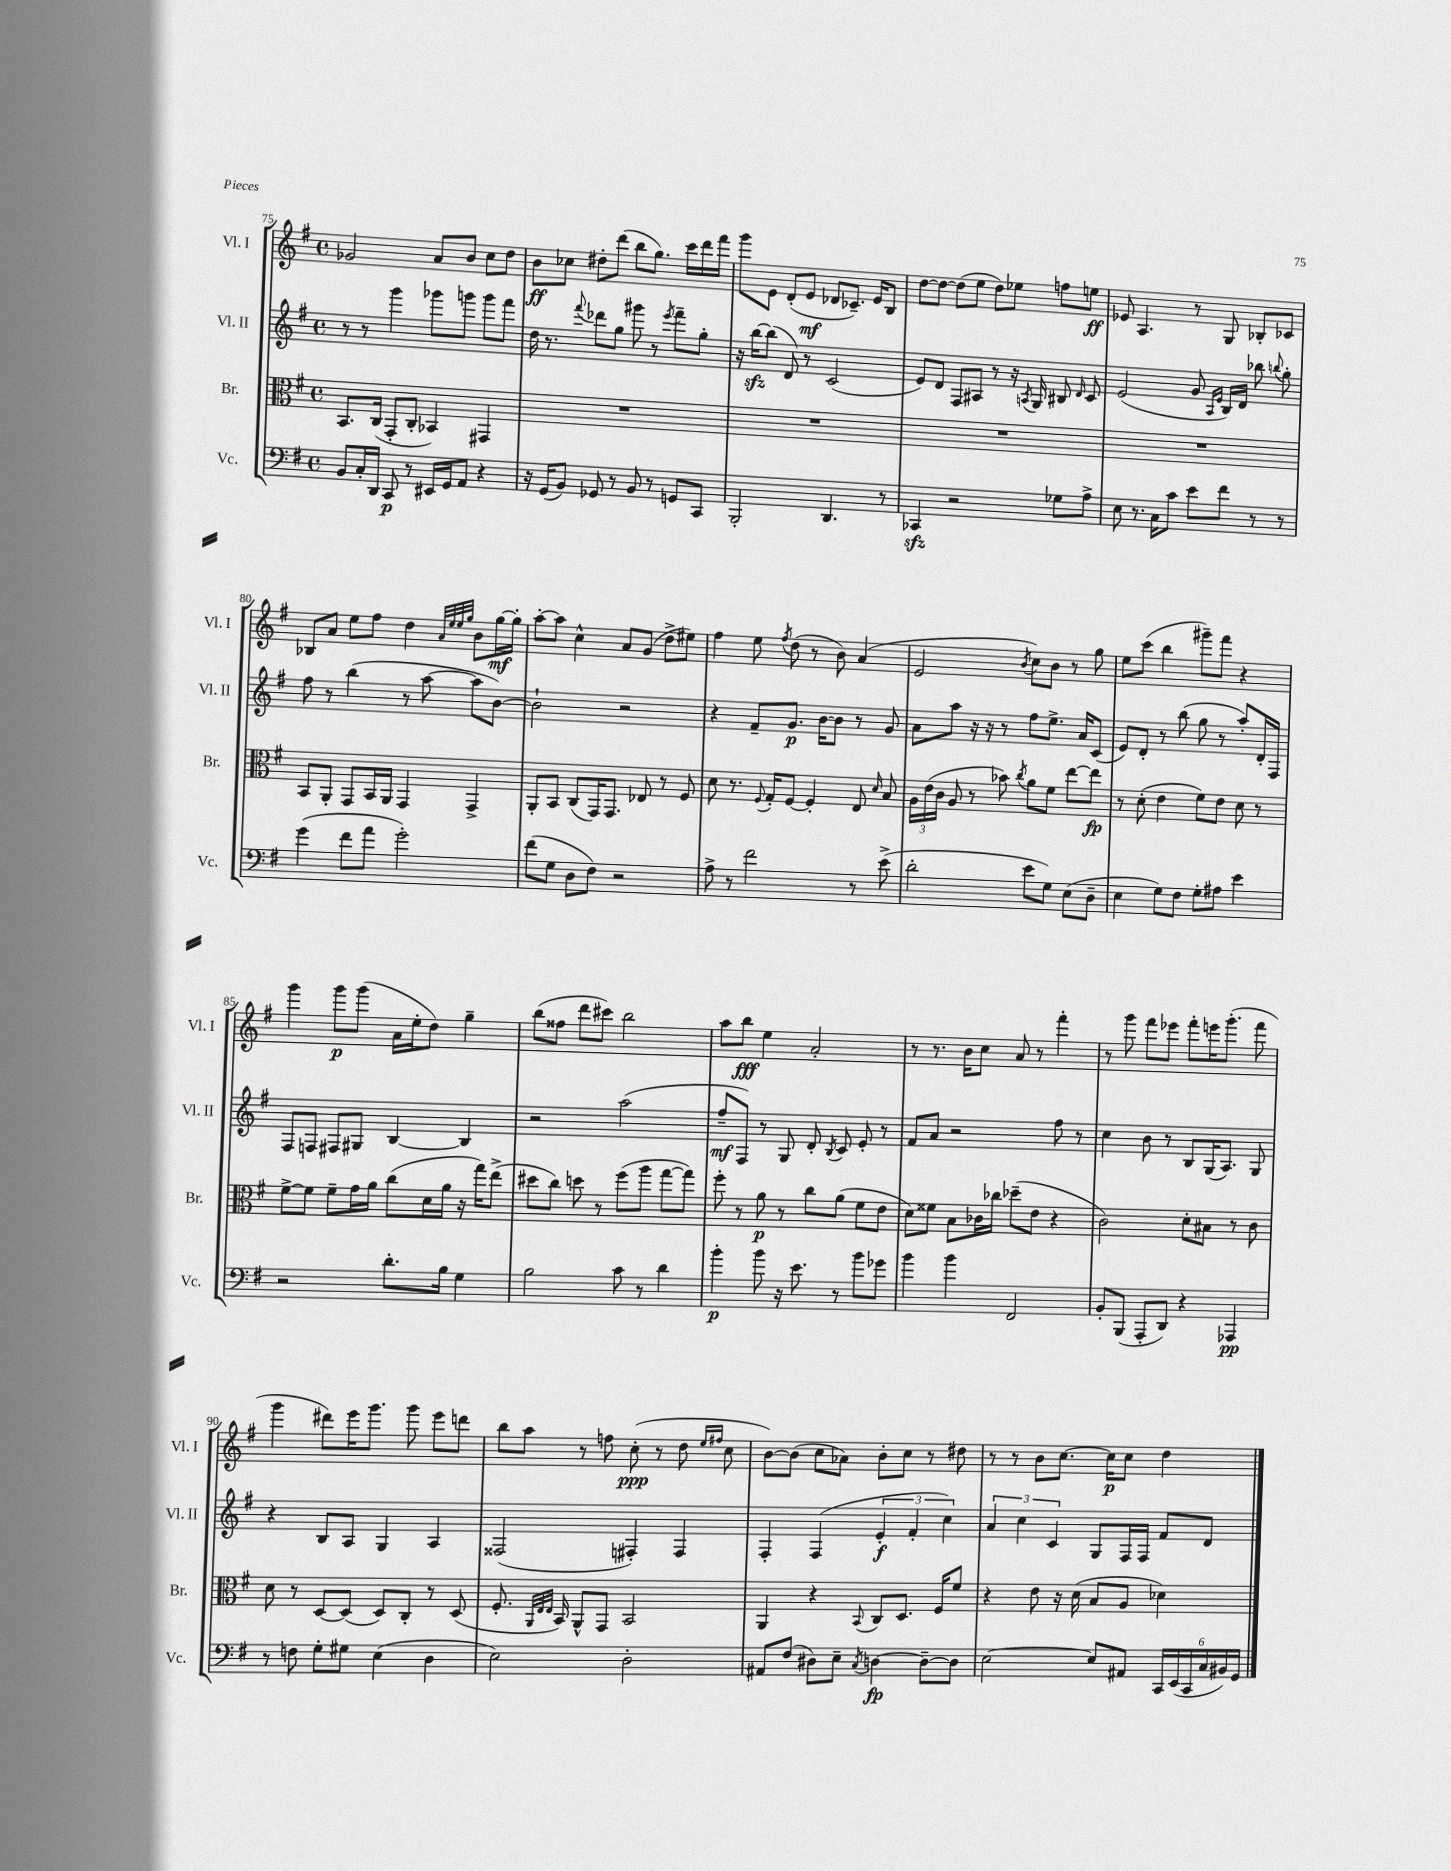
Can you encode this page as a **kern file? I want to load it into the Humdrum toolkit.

**kern	**dynam	**kern	**dynam	**kern	**dynam	**kern	**dynam
*part4	*part4	*part3	*part3	*part2	*part2	*part1	*part1
*staff4	*staff4	*staff3	*staff3	*staff2	*staff2	*staff1	*staff1
*I"Vc.	*	*I"Br.	*	*I"Vl. II	*	*I"Vl. I	*
*I'Vc.	*	*I'Br.	*	*I'Vl. II	*	*I'Vl. I	*
*clefF4	*	*clefC3	*	*clefG2	*	*clefG2	*
*k[f#]	*	*k[f#]	*	*k[f#]	*	*k[f#]	*
*M4/4	*	*M4/4	*	*M4/4	*	*M4/4	*
*met(c)	*	*met(c)	*	*met(c)	*	*met(c)	*
=75	=75	=75	=75	=75	=75	=75	=75
8BB/L	.	8.BB/L	.	8r	.	2g-X/	.
16C'/L	.	.	.	8r	.	.	.
16DD/JJ	.	(16C/Jk	.	.	.	.	.
8CC/	p	8GG'/L	.	4ggg\	.	.	.
8r	.	8C'/J	.	.	.	.	.
16EE#X/LL	.	4BB-X/)	.	8ggg-X\L	.	8a/L	.
16GG/J	.	.	.	.	.	.	.
8AA/J	.	.	.	8gggn\J	.	8b/J	.
4r	.	4GG#X/	.	8ggg\L	.	8cc\L	.
.	.	.	.	8fff#\J	.	8dd\J	.
=76	=76	=76	=76	=76	=76	=76	=76
16r	.	1r	.	16dd\	.	8b\L	ff
(16GG/KL	.	.	.	8.r	.	.	.
8BB/J)	.	.	.	.	.	8cc-X\J	.
.	.	.	.	8qqfff#/	.	.	.
8GG-X/	.	.	.	8ddd-X\L	.	8dd#X'\L	.
8r	.	.	.	8gg\J	.	(8ddd\J	.
8BB/	.	.	.	8ggg#X\	.	8bb\L	.
8r	.	.	.	8r	.	8.gg\J)	.
.	.	.	.	8qeee/	.	.	.
8GGn/L	.	.	.	8fff#~\L	.	.	.
.	.	.	.	.	.	16ccc\LL	.
8CC/J	.	.	.	8gg'\J	.	16ddd\	.
.	.	.	.	.	.	16fff#\JJ	.
=77	=77	=77	=77	=77	=77	=77	=77
2BBB'/	.	1r	.	16r	.	8ggg\L	.
.	.	.	.	[16bbzz\KL	.	.	.
.	.	.	.	(8bb\J]	.	8e\J	.
.	.	.	.	8d/)	.	(8d'/L	.
.	.	.	.	8r	.	8e/J	mf
4.DD/	.	.	.	(2c/	.	8d-X/L	.
.	.	.	.	.	.	8.c-X~/J)	.
.	.	.	.	.	.	16e/KL	.
8r	.	.	.	.	.	8B/J	.
=78	=78	=78	=78	=78	=78	=78	=78
4CC-Xzz/	.	1r	.	8e/L)	.	[8dd\L	.
.	.	.	.	8d/J	.	8dd\J_	.
2r	.	.	.	8F#/L	.	(8dd\L]	.
.	.	.	.	8A#X/J	.	8ee\J	.
.	.	.	.	8r	.	8dd\L)	.
.	.	.	.	16r	.	8ee-X\J	.
.	.	.	.	8qAn/	.	.	.
.	.	.	.	16G/	.	.	.
8G-X\L	.	.	.	8B#X/	.	8ffn\L	.
.	.	.	.	16qqd/	.	.	.
8A^\J	.	.	.	8c/	.	8een\J	ff
=79	=79	=79	=79	=79	=79	=79	=79
8E\	.	1r	.	(2e/	.	8e-X/	.
8.r	.	.	.	.	.	4.A/	.
16C\KL	.	.	.	.	.	.	.
8c\J	.	.	.	.	.	.	.
8e\L	.	.	.	8g/	.	8r	.
.	.	.	.	16qqA/LL	.	.	.
.	.	.	.	16qqe/JJ	.	.	.
8f#\J	.	.	.	16B/LL)	.	8G/	.
.	.	.	.	16d/JJ	.	.	.
8r	.	.	.	8bb-X\	.	8B-X'/L	.
.	.	.	.	8qqbbn/	.	.	.
8r	.	.	.	8gg'\	.	8c-X/J	.
!!LO:LB:g=z
=80	=80	=80	=80	=80	=80	=80	=80
(4g\	.	8BB/L	.	8ff#\	.	8B-X/L	.
.	.	8AA'/J	.	8r	.	8a/J	.
8f#\L	.	8GG/L	.	(4bb\	.	8ee\L	.
8a\J	.	16BB/L	.	.	.	8ff#\J	.
.	.	16AA/JJ	.	.	.	.	.
2g'\)	.	4GG/	.	8r	.	4dd\	.
.	.	.	.	[8aa\	.	.	.
.	.	.	.	.	.	32qqa/LLL	.
.	.	.	.	.	.	32qqee/	.
.	.	.	.	.	.	32qqee/	.
.	.	.	.	.	.	32qqgg/JJJ	.
.	.	4GG^/	.	8aa\L]	.	8b\L	.
.	.	.	.	[8b\J)	.	[16gg\L	mf
.	.	.	.	.	.	16gg'\JJ]	.
=81	=81	=81	=81	=81	=81	=81	=81
(8f#\L	.	8AA'/L	.	2b`\]	.	[8aa'\L	.
8G\J	.	8BB/J	.	.	.	8aa\J]	.
8D\L	.	(8C/L	.	.	.	4cc^^\	.
8F#\J)	.	16GG/K)	.	.	.	.	.
.	.	8.GG/J	.	.	.	.	.
2r	.	.	.	2r	.	8a/L	.
.	.	8E-X/	.	.	.	(8g/J	.
.	.	8r	.	.	.	8dd^\L	.
.	.	8F#/	.	.	.	8ee#X\J)	.
=82	=82	=82	=82	=82	=82	=82	=82
8A^\	.	8d\	.	4r	.	4ff#\	.
8r	.	8.r	.	.	.	.	.
2f#\	.	.	.	8f#~/L	.	8ee\	.
.	.	8qqF#/	.	.	.	.	.
.	.	16G'/KL	.	.	.	.	.
.	.	.	.	.	.	8qff#/	.
.	.	[8F#/J	.	8.g/J	p	(8dd\	.
.	.	4F#'/]	.	.	.	8r	.
.	.	.	.	[16b\KL	.	.	.
.	.	.	.	8b\J]	.	8b\)	.
8r	.	8E/	.	8r	.	(4a/	.
.	.	16qqd/	.	.	.	.	.
(8e^\	.	8B/	.	8g/	.	.	.
=83	=83	=83	=83	=83	=83	=83	=83
2d'\	.	24A\LL	.	8a\L	.	2e/	.
.	.	(24e\	.	.	.	.	.
.	.	24c\JJ	.	.	.	.	.
.	.	8A/	.	8aa\J	.	.	.
.	.	8r	.	16r	.	.	.
.	.	.	.	16r	.	.	.
.	.	8b-X\)	.	8r	.	.	.
.	.	8qcc/	.	.	.	8qb/	.
8e\L	.	8a\L	.	8ff#\L	.	8cc\L)	.
8G\J)	.	8f#\J	.	8.ee^\J	.	8b\J	.
(8E\L	.	[8ee\L	.	.	.	8r	.
.	.	.	.	16a/KL	.	.	.
8D~\J	.	8ee\J]	fp	(8c/J	.	8gg\	.
=84	=84	=84	=84	=84	=84	=84	=84
4E\	.	8r	.	8e/L)	.	8ee\L	.
.	.	(8d'\	.	8d'/J	.	(8ccc\J	.
8G\L)	.	4e\	.	8r	.	4bb\	.
8F#\J	.	.	.	(8bb\	.	.	.
8G'\L	.	8f#\L)	.	8gg\	.	8ggg#X~\L)	.
8A#X\J	.	8e\J	.	8r	.	8fff#\J	.
4e\	.	8d\	.	8aa'/L)	.	4r	.
.	.	8r	.	16d'/L	.	.	.
.	.	.	.	16F#/JJ	.	.	.
!!LO:LB:g=z
=85	=85	=85	=85	=85	=85	=85	=85
2r	.	[8f#^\L	.	8F#/L	.	4ggg\	.
.	.	8f#\J]	.	8Fn/J	.	.	.
.	.	8f#~\L	.	8F#X/L	.	8ggg\L	p
.	.	16g\L	.	8G#X/J	.	(8ggg\J	.
.	.	16a\JJ	.	.	.	.	.
8.d'\L	.	(8cc\L	.	[4B/	.	16a\LL	.
.	.	.	.	.	.	16ee'\J	.
.	.	16d\L	.	.	.	8dd\J)	.
16B\Jk	.	16a\JJ	.	.	.	.	.
4G\	.	16r	.	4B/]	.	4gg~\	.
.	.	16gg\KL)	.	.	.	.	.
.	.	(8ee^\J	.	.	.	.	.
=86	=86	=86	=86	=86	=86	=86	=86
2B\	.	8dd#X\L	.	2r	.	(8bb\L	.
.	.	8cc\J)	.	.	.	8ff##X\J	.
.	.	8ddn\	.	.	.	8ddd\L	.
.	.	8r	.	.	.	8ccc#X\J)	.
8c\	.	(8ff#\L	.	(2aa\	.	2bb\	.
8r	.	8aa\J	.	.	.	.	.
4d\	.	[8gg\L	.	.	.	.	.
.	.	8gg\J])	.	.	.	.	.
=87	=87	=87	=87	=87	=87	=87	=87
4b'\	p	8ff#'\	.	8ff#~/L	mf	8aa\L	.
.	.	8r	.	8F#/J)	.	8bb\J	fff
8b\	.	8a\	p	8r	.	4ee\	.
16r	.	8r	.	8G/	.	.	.
8.e\	.	.	.	.	.	.	.
.	.	8cc\L	.	8d'/	.	2a'/	.
.	.	.	.	8qB/	.	.	.
8r	.	(8a\J	.	8c/	.	.	.
8b\L	.	8f#\L	.	8e'/	.	.	.
8g-X\J	.	8e\J	.	8r	.	.	.
=88	=88	=88	=88	=88	=88	=88	=88
4b\	.	8d\L)	.	8f#/L	.	8r	.
.	.	8f##X\J	.	8a/J	.	8.r	.
4b\	.	8B\L	.	2r	.	.	.
.	.	.	.	.	.	16b\KL	.
.	.	16c-X\L	.	.	.	8cc\J	.
.	.	16cc-X\JJ	.	.	.	.	.
2FF#/	.	(8dd-X~\L	.	.	.	8a/	.
.	.	8e\J	.	.	.	8r	.
.	.	4r	.	8ff#\	.	4fff#'\	.
.	.	.	.	8r	.	.	.
=89	=89	=89	=89	=89	=89	=89	=89
8BB'/L	.	2c\)	.	4cc\	.	8r	.
(8BBB/J	.	.	.	.	.	8ggg\	.
8AAA'/L	.	.	.	8b\	.	8fff#\L	.
8DD/J)	.	.	.	8r	.	8eee-X\J	.
4r	.	8d'\L	.	8B/L	.	8fff#'\L	.
.	.	8B#X\J	.	(16G/K	.	16eeen\K	.
.	.	.	.	8.A/J)	.	(8.ggg'\J	.
4AAA-X/	pp	8r	.	.	.	.	.
.	.	8c\	.	8G/	.	8fff#\	.
!!LO:LB:g=z
=90	=90	=90	=90	=90	=90	=90	=90
8r	.	8d\	.	4r	.	4ggg\	.
8Fn\	.	8r	.	.	.	.	.
8G'\L	.	[8D/L	.	8B/L	.	8ddd#X\L)	.
8G#X\J	.	(8D/J]	.	8A/J	.	16eee\K	.
.	.	.	.	.	.	8.ggg\J	.
(4E\	.	8D/L)	.	4G/	.	.	.
.	.	8C'/J	.	.	.	8ggg\	.
4D\	.	8r	.	4A/	.	8eee\L	.
.	.	(8D/	.	.	.	8dddn\J	.
=91	=91	=91	=91	=91	=91	=91	=91
2E\)	.	8.F#'/	.	(2F##X/	.	8bb\L	.
.	.	.	.	.	.	8aa\J	.
.	.	32qqAA/LLL	.	.	.	.	.
.	.	32qqE/	.	.	.	.	.
.	.	32qqE/JJJ	.	.	.	.	.
.	.	16BB/)	.	.	.	.	.
.	.	8AA^^/L	.	.	.	8r	.
.	.	8GG/J	.	.	.	8ffn\	.
2D'\	.	2BB/	.	4F#X'/)	.	(8cc'\	ppp
.	.	.	.	.	.	8r	.
.	.	.	.	4F#/	.	8dd\	.
.	.	.	.	.	.	16qqee/LL	.
.	.	.	.	.	.	16qqff#X/JJ	.
.	.	.	.	.	.	8cc\	.
=92	=92	=92	=92	=92	=92	=92	=92
8AA#X/L	.	4AA/	.	4F#'/	.	[8b\L)	.
(8F#/J	.	.	.	.	.	(8b\J]	.
8D#X\L)	.	4r	.	(4F#/	.	8cc\L	.
8E~\J	.	.	.	.	.	8a-X\J)	.
8qC/	.	8qqBB/	.	.	.	.	.
[4Dn\	fp	8C/L	.	6e'/	f	8b'\L	.
.	.	8.D/J	.	.	.	8cc\J	.
.	.	.	.	6f#'/	.	.	.
8D~\L_	.	.	.	.	.	8r	.
.	.	16F#/KL	.	.	.	.	.
.	.	.	.	6cc\)	.	.	.
8D\J]	.	8f#/J	.	.	.	8dd#X\	.
=93	=93	=93	=93	=93	=93	=93	=93
[2E\	.	4r	.	6a/	.	8r	.
.	.	.	.	.	.	8r	.
.	.	.	.	6cc\	.	.	.
.	.	8e\	.	.	.	8b\L	.
.	.	.	.	6c/	.	.	.
.	.	16r	.	.	.	[8.cc\J	.
.	.	(16d\	.	.	.	.	.
8E/L]	.	8B/L	.	8G/L	.	.	.
.	.	.	.	.	.	16cc\KL]	p
8AA#X/J	.	8A/J	.	16F#/L	.	8cc\J	.
.	.	.	.	16F#/JJ	.	.	.
24CC/LL	.	4d-X\)	.	8f#/L	.	4dd\	.
(24EE/	.	.	.	.	.	.	.
24CC/	.	.	.	.	.	.	.
24C/	.	.	.	8d/J	.	.	.
24BB#X/)	.	.	.	.	.	.	.
24GG/JJ	.	.	.	.	.	.	.
==	==	==	==	==	==	==	==
*-	*-	*-	*-	*-	*-	*-	*-
